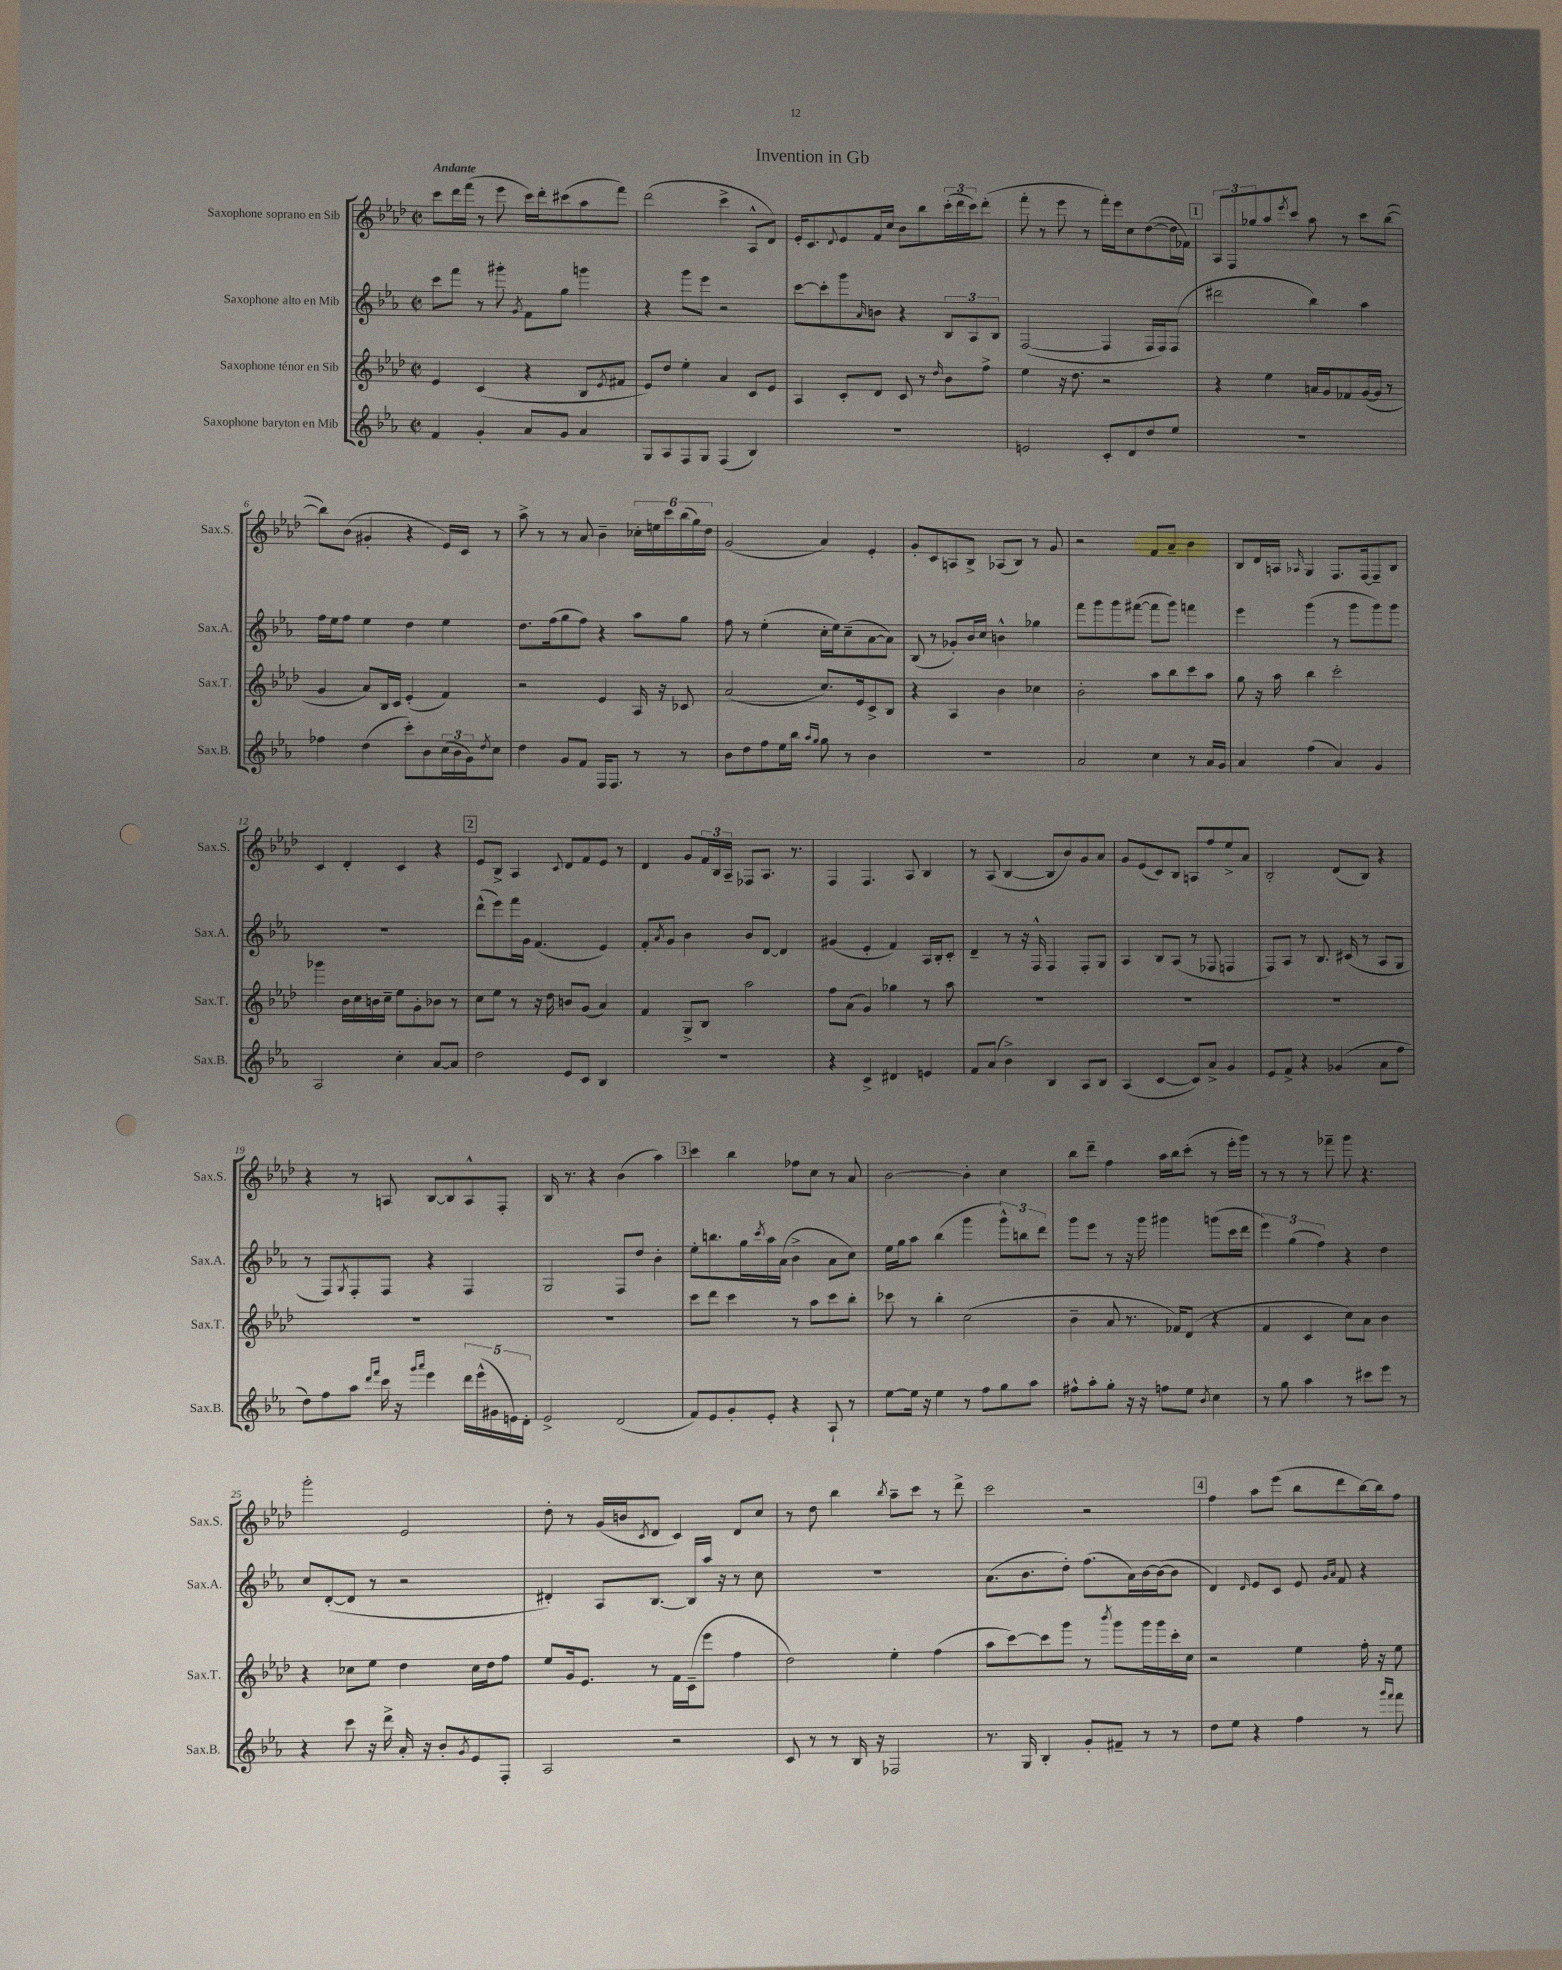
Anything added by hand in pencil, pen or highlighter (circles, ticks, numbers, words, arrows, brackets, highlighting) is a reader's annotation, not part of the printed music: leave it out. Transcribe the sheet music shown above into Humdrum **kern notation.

**kern	**kern	**kern	**kern
*part4	*part3	*part2	*part1
*staff4	*staff3	*staff2	*staff1
*I"Saxophone baryton en Mib	*I"Saxophone ténor en Sib	*I"Saxophone alto en Mib	*I"Saxophone soprano en Sib
*I'Sax.B.	*I'Sax.T.	*I'Sax.A.	*I'Sax.S.
*clefG2	*clefG2	*clefG2	*clefG2
*k[b-e-a-]	*k[b-e-a-d-]	*k[b-e-a-]	*k[b-e-a-d-]
*M2/2	*M2/2	*M2/2	*M2/2
*met(c|)	*met(c|)	*met(c|)	*met(c|)
=1	=1	=1	=1
!	!	!	!LO:TX:a:B:t=Andante
4f/	4e-/	8ccc\L	8ccc\L
.	.	8fff\J	16ddd-\L
.	.	.	(16fff\JJ
4g'/	(4c/	8r	8r
.	.	8ggg#X'\	8eee-\
.	.	8qg/	.
8a-/L	4r	8f\L	16ccc\LL)
.	.	.	16ddd-'\J
8g/J	.	8gg\J	(8ccc#X\
4a-/	8B-/L	4gggn\	8aa-\
.	8qe-/	.	.
.	8f#X/J	.	8fff\J)
=2	=2	=2	=2
8G/L	8e-/L)	4r	(2ddd-\
8A-/	8dd-/J	.	.
8F/	4ee-'\	8ggg\L	.
8G/J	.	8eee-\J	.
(4F/	4a-/	2r	4ccc^\
4B-/)	8c/L	.	8A-^^/L
.	8e-/J	.	8d-/J)
=3	=3	=3	=3
1r	4A-/	[8ccc\L	16e-'/KL
.	.	.	8.c/
.	.	8ccc'\]	.
.	.	.	8qqd-/
.	8c'/L	8ggg\	8e-/
.	.	16qqa-/	.
.	8d-/J	8bn\J	16f/L
.	.	.	16cc/JJ
.	8c/	4r	8b-\L
.	8r	.	8bb-\
.	16qqdd-/	.	.
.	8b-\L	12B-/L	(24ccc'\L
.	.	.	24ddd-\
.	.	12A-/	24ccc\J)
.	8ff^\J	.	(8ddd-'\J
.	.	12B-/J	.
=4	=4	=4	=4
2en/	4ee-\	([2F/	8fff'\
.	.	.	8r
.	16r	.	8eee-\
.	8.dd-\	.	.
.	.	.	8r
8c'/L	2r	4F/]	16fff'\LL)
.	.	.	16eee-\J
8d/	.	.	8cc\
8dd/	.	16F/LL	([8dd-\
.	.	16F/J)	.
8ee-/J	.	(8F/J	16dd-\L]
.	.	.	16f-X\JJ)
!!LO:REH:place=s1:t=1
=5	=5	=5	=5
1r	4r	2ddd#X\	12A-/L
.	.	.	12F/
.	.	.	12gg-X/
.	4ee-\	.	8aa-/
.	.	.	8qeee-/
.	.	.	8ccc/J
.	16an/LL	4bb-\)	8aa-\
.	16g/J	.	.
.	8f-X/	.	8r
.	([16g/L	4aa-\	8ccc\L
.	16g/JJ]	.	.
.	8r	.	([8bb-\J
!!LO:LB:g=z
=6	=6	=6	=6
4ff-X\	4g/	16ff\LL	8bb-\L])
.	.	16ee-\J	.
.	.	8ff\J	(8b-\J
(4dd\	8a-/L)	4ee-\	4g#X'/
.	16B-/L	.	.
.	16c/JJ	.	.
8ccc'\L)	(4e-'/	4dd\	4r
8b-\	.	.	.
(24cc\L	4f/)	4ee-\	16e-/LL)
24b-\	.	.	.
.	.	.	16c/JJ
24g\J)	.	.	.
8qdd/	.	.	.
8cc\J	.	.	8r
=7	=7	=7	=7
4dd\	2r	8.dd\L	8aa-^\
.	.	.	8r
.	.	(16ff\k	.
8g/L	.	8gg\	8r
8f/J	.	8ff\J)	8a-/
16F/KL	4e-/	4r	4b-~\
8.F/J	.	.	.
8r	16A-/	8aa-\L	24cc-X'\LL
.	.	.	24een\
.	16r	.	.
.	.	.	24ccc\
8r	8c-X/	8gg\J	(24bb-\
.	.	.	24gg\)
.	.	.	24dd-\JJ
=8	=8	=8	=8
8b-\L	(2a-/	8ff\	(2g/
8dd\	.	8r	.
8ff\	.	(4ee-'\	.
16ee-\L	.	.	.
16bb-\JJ	.	.	.
16qqaa-/LL	.	.	.
16qqgg/JJ	.	.	.
8gg\	8.cc/L)	16cc'\LL	4a-/)
.	.	16ee-\J)	.
8r	.	(8cc~\	.
.	16e-/k	.	.
4b-\	8c^/	[8a-\	4e-'/
.	8B-/J	8a-\J])	.
=9	=9	=9	=9
1r	4r	(8B-/	8g'/L
.	.	8r	8c/
.	4A-/	8g-X'/L)	8An/
.	.	16b-/L	8B-^/J
.	.	16cc/JJ	.
.	4b-\	4bn^^\	(8A-X/L
.	.	.	8B-/J)
.	4cc-X\	4gg-X\	8r
.	.	.	8g/
=10	=10	=10	=10
2a-/	2b-'\	8fff\L	2r
.	.	8ggg\	.
.	.	8ggg\	.
.	.	([8fff#X\J	.
4cc\	8aa-\L	8fff#\L]	8f/L
.	8bb-\	8ggg\J)	8a-~/J
8r	8ccc\	4fffn\	4b-\
16a-/LL	8aa-\J	.	.
16g/JJ	.	.	.
=11	=11	=11	=11
4a-/	8gg\	4eee-\	8B-/L
.	16r	.	16d-/L
.	16aa-\	.	16An/JJ
.	.	.	16qqA-X/
(4ff\	4bb-\	(4ggg\	4G/
4a-/)	2ccc'\	8r	8.F/L
.	.	8ggg\L	.
.	.	.	[16F/k
4g/	.	8ggg\)	8F~/]
.	.	8ggg\J	8B-/J
!!LO:LB:g=z
=12	=12	=12	=12
2A-/	4ggg-X\	1r	4c/
.	16b-\LL	.	4d-'/
.	16cc\	.	.
.	16bn\	.	.
.	16cc~\JJ	.	.
4cc'\	8ee-\L	.	4c/
.	8g'\	.	.
[8a-/L	8b-X\J	.	4r
8a-/J]	8r	.	.
!!LO:REH:place=s1:t=2
=13	=13	=13	=13
2dd\	8cc\L	(8ddd^^\L	8e-/L
.	8ee-\J	8eee-\)	8B-^/J
.	8r	16fff\L	4A-/
.	.	16g\JJ	.
.	16r	(4.f/	.
.	16dd-\	.	.
.	.	.	8qqc/
8e-/L	8bn/L	.	8d-/L
8c/J	(8g/J	.	8f/
4B-/	4a-/)	4e-/)	8e-/J
.	.	.	8r
=14	=14	=14	=14
1r	4f/	8f'/L	4d-/
.	.	8qa-/	.
.	.	8g/J	.
.	8G^/L	4b-\	8g/L
.	8B-/J	.	24f/L
.	.	.	24B-/
.	.	.	24A-~/JJ
.	2aa-\	8b-/L	8F-X/L
.	.	[8d/J	8.A-/J
.	.	4d/]	.
.	.	.	8.r
=15	=15	=15	=15
4r	8ff\L	(4g#X/	4F/
.	(8a-\J	.	.
4c^/	4g/)	4e-'/	4.F/
4d#X/	4gg-X\	4f/)	.
.	.	.	8A-/
4en/	8r	16A-/LL	4B-/
.	.	16B-'/J	.
.	8aa-\	8c'/J	.
=16	=16	=16	=16
8f/L	1r	4d~/	8r
(8a-/J	.	.	(8A-/
4b-^\)	.	8r	[4B-/
.	.	16r	.
.	.	16F^^/	.
4B-/	.	4F/	8B-/L]
.	.	.	8b-/)
8A-/L	.	8F'/L	8g/
8B-/J	.	8G/J	8a-/J
=17	=17	=17	=17
(4A-/	1r	4A-/	8g/L
.	.	.	(8e-/
[4c/	.	8B-/L	8c/)
.	.	(8A-/J	8B-/J
8c/L])	.	8r	8An/L
8a-^/J	.	8F-X/	8ff/
4g/	.	4Fn/	8ee-^/
.	.	.	8a-/J
=18	=18	=18	=18
8e-/L	1r	8F/L)	2B-'/
8f^/J	.	8A-/J	.
4r	.	8r	.
.	.	8.B-/	.
(4g-X/	.	.	(8d-/L
.	.	(16c#X/	.
.	.	8r	8B-/J)
8a-\L	.	8A-/L	4r
8ff\J	.	8G/J	.
!!LO:LB:g=z
=19	=19	=19	=19
8dd\L)	1r	8r	4r
8ff\	.	8F/L)	.
.	.	8qG/	.
8aa-\J	.	8F'/	8r
16qqddd/LL	.	.	.
16qqfff/JJ	.	.	.
16ccc\	.	8F/J	8An/
16r	.	.	.
16qqggg/LL	.	.	.
16qqaaa-/JJ	.	.	.
4eee-\	.	4r	[8B-/L
.	.	.	8B-/]
20ddd\LL	.	4F/	8A^^/
(20eee-^^\	.	.	.
20g#X\	.	.	.
.	.	.	8F'/J
20en\)	.	.	.
20d'\JJ	.	.	.
=20	=20	=20	=20
2e-^/	1r	2G/	16B-/
.	.	.	8.r
.	.	.	4r
(2d/	.	8F/L	(4b-\
.	.	8dd/J	.
.	.	4b-'\	4aa-\)
!!LO:REH:place=s1:t=3
=21	=21	=21	=21
8f/L)	8ccc\L	8ee-'\L	4ccc\
8e-/	8ddd-\J	8.bbn\	.
8g'/	4ccc\	.	4bb-\
.	.	16gg\L	.
.	.	8qccc/	.
8e-'/J	.	16aa-\	.
.	.	(16a-\JJ	.
4r	8r	4b-^\	8ff-X\L
.	8aa-\L	.	8cc\J
8A-`/	8ccc\	8a-\L	8r
8r	8bb-'\J	8cc\J)	8a-/
=22	=22	=22	=22
[8ee-\L	8ccc-X\	16ee-\LL	[2b-\
.	.	16gg\J	.
16ee-\Jk]	8r	8aa-\J	.
16r	.	.	.
4ee-\	4bb-'\	(4bb-\	.
8r	(2cc\	4ggg\	4b-'\]
8ff\L	.	.	.
8gg\	.	12ggg^^\L)	4cc\
.	.	12bbn\	.
8aa-\J	.	.	.
.	.	12ddd\J	.
=23	=23	=23	=23
8ff#X^^\L	4b-~\	8ggg\L	8bb-\L
8aa-'\	.	8eee-\J	8ddd-~\J
8gg'\J	8a-/	8r	4ff\
16r	8.r	16r	.
16r	.	16ggg\	.
8ffn\L	.	4ggg#X\	16aa-\LL
.	16f-X/KL)	.	16bb-\J
8ee-\J	(8d-/J	.	(8ccc'\J
8qb-/	.	.	.
4cc\	4r	(8gggn\L	8r
.	.	16ccc\L	16eee-'\LL
.	.	16ddd\JJ	16ggg\JJ)
=24	=24	=24	=24
8r	4f/	6eee-\)	8r
8gg\	.	.	8r
.	.	(6gg\	.
4aa-\	4c/	.	8r
.	.	6ff\)	.
.	.	.	8fff-X~\
8r	8cc\L)	4r	8ggg\
8ccc#X\L	8a-\J	.	4.r
8eee-\J	4b-\	4dd\	.
8r	.	.	.
!!LO:LB:g=z
=25	=25	=25	=25
4r	4r	8cc/L	2ggg'\
.	.	([8d'/	.
8ccc\	8cc-X\L	8d/J]	.
16r	8ee-\J	8r	.
16ddd^\	.	.	.
16a-'/	4dd-\	2r	2e-/
16r	.	.	.
8b-'/L	.	.	.
8qg/	.	.	.
8e-/	16cc-\LL	.	.
.	16dd-\J	.	.
8F'/J	8ff\J	.	.
=26	=26	=26	=26
2A-/	8ee-/L	4d#X'/)	8dd-'\
.	16g/k	.	8r
.	8.e-/J	.	.
.	.	8A-/L	(16g/LL
.	.	.	16bn/J
.	.	.	8qc/
.	8r	[8.B-/J	8d-/J
2r	16f\LL	.	4c/)
.	(16c~\J	16B-/LL]	.
.	8eee-\J	16aa-/JJ	.
.	.	16r	.
.	4ff\	8r	8d-/L
.	.	8cc\	8cc/J
=27	=27	=27	=27
8c/	2dd-\)	1r	8r
8r	.	.	8dd-\
8r	.	.	4bb-\
16B-/	.	.	.
16r	.	.	.
.	.	.	8qbb-/
2F-X/	4ee-'\	.	8aa-~\L
.	.	.	8ccc\J
.	(4ff\	.	8r
.	.	.	8ddd-^\
=28	=28	=28	=28
8.r	8aa-\L	(8.a-\L	2ccc\
.	[8ccc\)	.	.
16G/	.	8.b-\	.
4B-'/	8ccc\]	.	.
.	8ggg\J	8dd'\J)	.
8g'/L	8r	(8.ff\L	2r
.	8qbbb-/	.	.
8f#X~/J	8ggg\L	.	.
.	.	16a-\L)	.
8r	16ggg\L	[16b-\	.
.	16ggg\	(16b-\J_	.
8r	16ccc'\	8b-\J]	.
.	16cc\JJ	.	.
!!LO:REH:place=s1:t=4
=29	=29	=29	=29
8dd\L	2r	4d/)	4ff\
8ee-\J	.	.	.
.	.	16qqd/	.
4r	.	8e-/L	8aa-\L
.	.	8c/J	(8eee-\J
4ff\	4ee-\	8e-/	8bb-\L
.	.	16qqg/LL	.
.	.	16qqa-/JJ	.
.	.	8f/	8ddd-\
8r	16ff'\	4r	[16bb-\L)
.	16r	.	16bb-\J]
16qqggg/LL	.	.	.
16qqfff/JJ	.	.	.
8fff\	8ee-\	.	8ff\J
==	==	==	==
*-	*-	*-	*-
